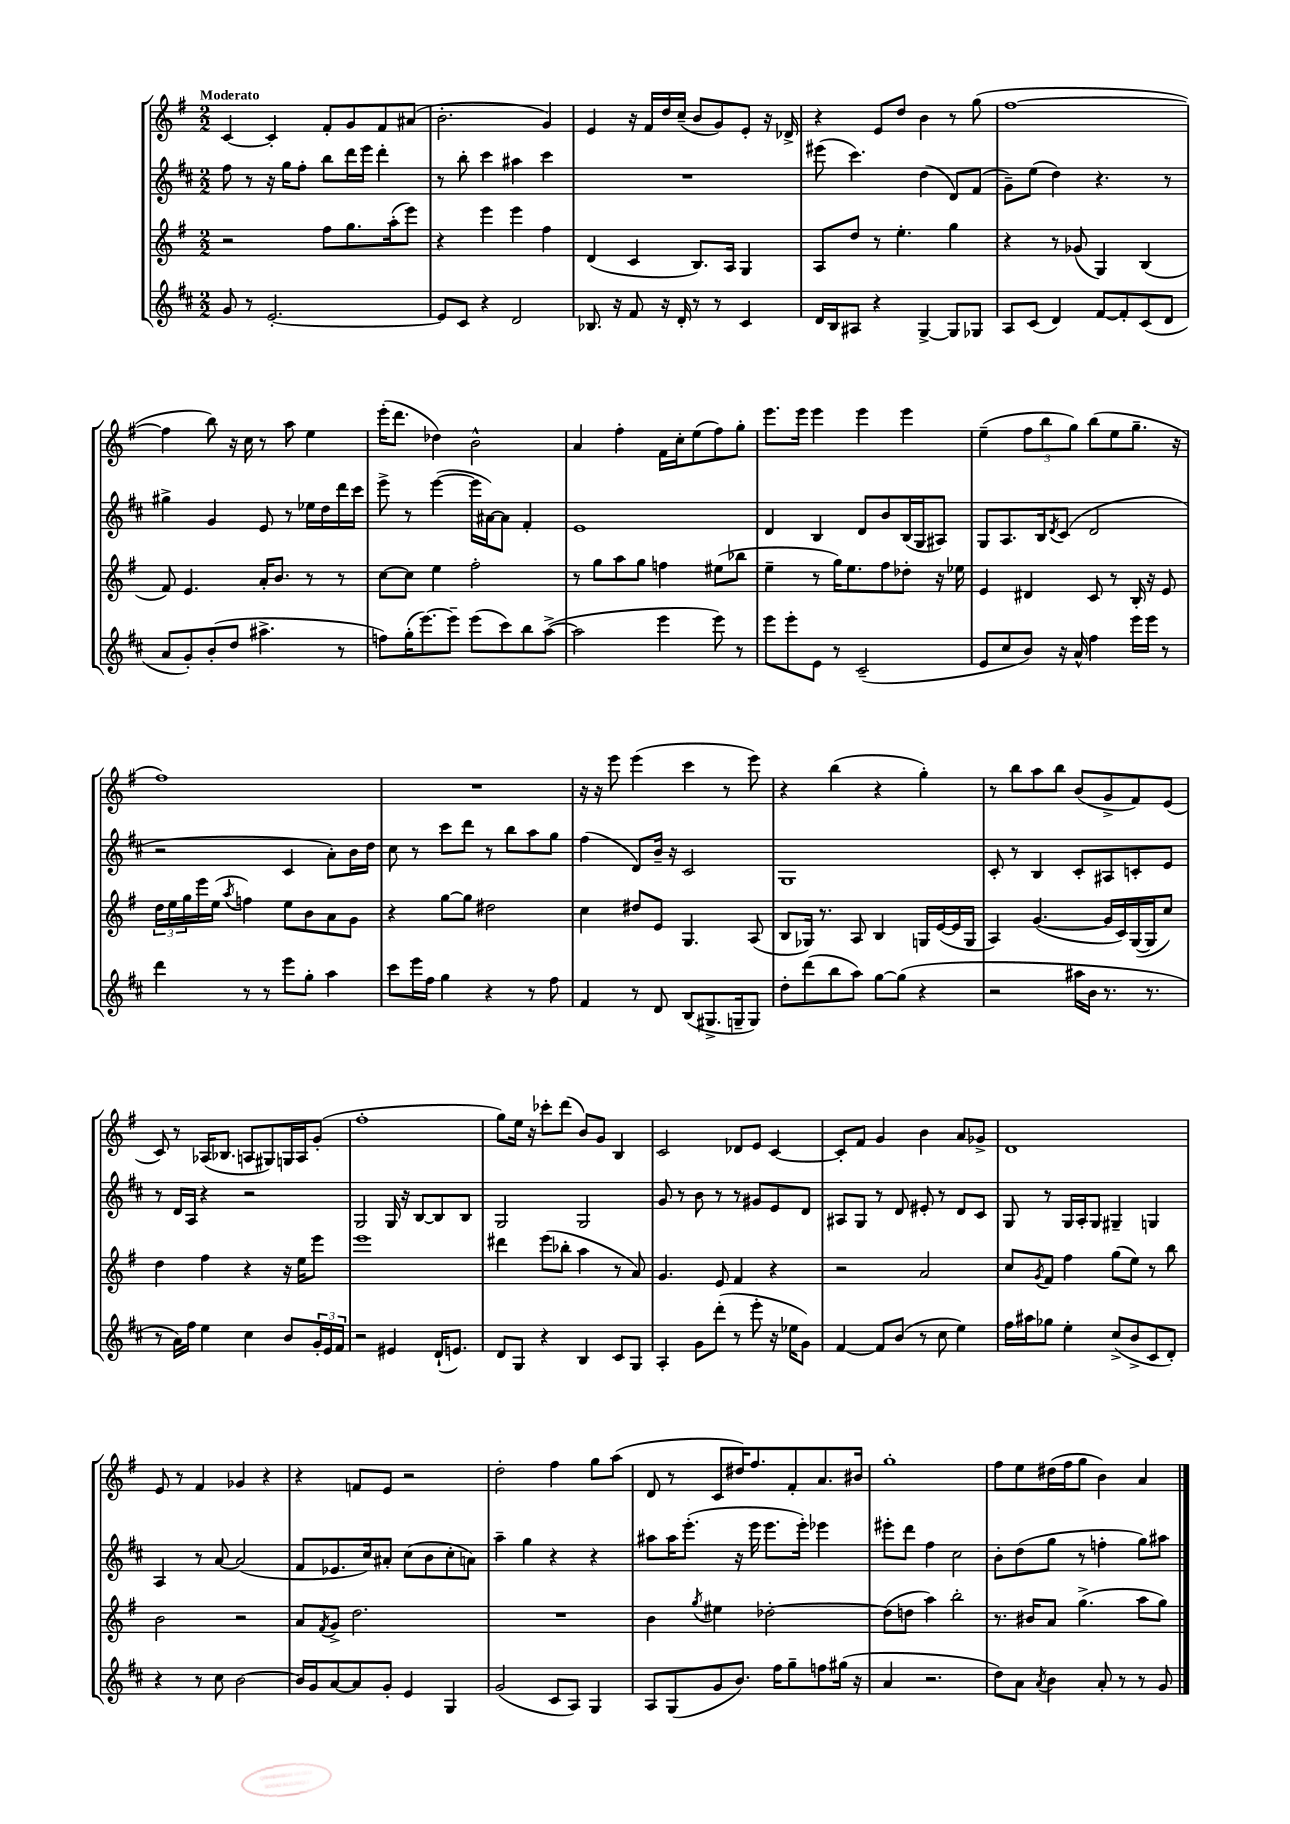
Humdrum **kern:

**kern	**kern	**kern	**kern
*staff4	*staff3	*staff2	*staff1
*clefG2	*clefG2	*clefG2	*clefG2
*k[f#c#]	*k[f#]	*k[f#c#]	*k[f#]
*M2/2	*M2/2	*M2/2	*M2/2
8g	2r	8ff#	[4c
8r	.	8r	.
[2.e'	.	16r	4c']
.	.	16gg	.
.	.	8ff#'	.
.	8ff#	8bb	8f#'
.	8.gg	16ddd	8g
.	.	16eee	.
.	.	4ddd'	8f#
.	(16aa'	.	.
.	8eee)	.	(8a#
=	=	=	=
8e]	4r	8r	2.b'
8c#	.	8bb'	.
4r	4eee	4ccc#	.
2d	4eee	4aa#	.
.	4ff#	4ccc#	4g)
=	=	=	=
8.B-	(4d	1r	4e
16r	.	.	.
8f#	4c	.	16r
.	.	.	16f#
16r	.	.	16dd
16d'	.	.	(16cc~
8r	8.B)	.	8b
8r	.	.	8g)
.	16A	.	.
4c#	4G	.	8e'
.	.	.	16r
.	.	.	16d-^
=	=	=	=
16d	8A	(8eee#	4r
16B	.	.	.
8A#	8dd	4.ccc#)	.
4r	8r	.	8e
.	4.ee'	.	8dd
[4G^	.	(4dd	4b
8G]	4gg	8d)	8r
8G-	.	(8f#	(8gg
=	=	=	=
8A	4r	8g~)	[1ff#
(8c#	.	(8ee	.
4d)	8r	4dd)	.
.	(8g-	.	.
[8f#	4G)	4.r	.
8f#']	.	.	.
(8c#	(4B	.	.
8d	.	8r	.
=	=	=	=
8a	8f#)	4gg#^	4ff#]
8g')	4.e	.	.
(8b'	.	4g	8bb)
8dd	.	.	16r
.	.	.	16cc
4.aa#^	16a'	8e	8r
.	8.b	.	.
.	.	8r	8aa
.	8r	16ee-	4ee
.	.	16dd	.
8r	8r	16ddd	.
.	.	16ccc#	.
=	=	=	=
8ff)	[8cc	8eee^	(16eee'
.	.	.	8.ddd
(16gg'	8cc]	8r	.
[8.eee)	.	.	.
.	4ee	([4eee	4dd-)
8eee~]	.	.	.
(8eee	2ff#'	16eee]	2b^^
.	.	[16a#)	.
8ccc#)	.	8a#]	.
8bb	.	4f#'	.
([8aa^	.	.	.
=	=	=	=
2aa]	8r	1e	4a
.	8gg	.	.
.	8aa	.	4ff#'
.	8gg	.	.
4eee	4ff	.	16f#
.	.	.	16cc'
.	.	.	(8ee
8eee)	(8ee#	.	8ff#)
8r	8bb-	.	8gg'
=	=	=	=
8eee	4ee~	4d	8.eee
8eee'	.	.	.
.	.	.	16eee
8e	8r	4B	4eee
8r	16gg)	.	.
.	8.ee	.	.
(2c#~	.	8d	4eee
.	8ff#	8b	.
.	8dd-'	(16B	4eee
.	.	16G	.
.	16r	8A#)	.
.	16ee-	.	.
=	=	=	=
8e	4e	8G	(4ee~
8cc#	.	8.A	.
8b)	4d#	.	12ff#
.	.	16B	.
.	.	.	12bb
.	.	8qd	.
16r	.	(8c#	.
.	.	.	12gg)
16a^^	.	.	.
4ff#	8c	2d	(8bb
.	8r	.	8ee
16eee	16B'	.	8.gg~
16eee	16r	.	.
8r	8e	.	.
.	.	.	16r
=	=	=	=
4ddd	24dd	2r	1ff#)
.	24ee	.	.
.	24gg	.	.
.	16eee	.	.
.	(16ee	.	.
.	8qaa	.	.
8r	4ff)	.	.
8r	.	.	.
8eee	8ee	4c#	.
8gg'	8b	.	.
4aa	8a	8a')	.
.	8g	16b	.
.	.	16dd	.
=	=	=	=
8ccc#	4r	8cc#	1r
16eee	.	8r	.
16ff#	.	.	.
4gg	[8gg	8ccc#	.
.	8gg]	8ddd	.
4r	2dd#	8r	.
.	.	8bb	.
8r	.	8aa	.
8ff#	.	8gg	.
=	=	=	=
4f#	4cc	(4ff#	16r
.	.	.	16r
.	.	.	8eee
8r	8dd#	8d)	(4eee
8d	8e	16b~	.
.	.	16r	.
(8B	4.G	2c#	4ccc
8.G#^	.	.	.
.	.	.	8r
16G~	.	.	.
8G)	(8A	.	8eee)
=	=	=	=
8dd'	8B	1G	4r
(8ddd	16G-)	.	.
.	8.r	.	.
8bb	.	.	(4bb
8aa)	8A	.	.
[8gg	4B	.	4r
(8gg]	.	.	.
4r	16G	.	4gg')
.	([16e	.	.
.	16e]	.	.
.	16G	.	.
=	=	=	=
2r	4A)	8c#'	8r
.	.	8r	8bb
.	([4.g	4B	8aa
.	.	.	8bb
16aa#	.	8c#'	(8b
16b	.	.	.
8.r	16g]	8A#	8g^
.	16c)	.	.
.	([16G	8c'	8f#)
8.r	16G]	.	.
.	8cc)	8e	(8e
=	=	=	=
8r	4dd	8r	8c)
16a)	.	16d	8r
16ff#	.	16A	.
4ee	4ff#	4r	(16A-
.	.	.	8.B-
4cc#	4r	2r	8A
.	.	.	8G#)
8b	16r	.	16G
.	16ee	.	16A
24g'	8eee	.	(8g'
24e	.	.	.
24f#	.	.	.
=	=	=	=
2r	1eee	2G	1ff#'
4e#	.	16G	.
.	.	16r	.
.	.	[8B	.
(16d`	.	8B]	.
8.e)	.	.	.
.	.	8B	.
=	=	=	=
8d	4ddd#	2G	8gg)
8G	.	.	16ee
.	.	.	16r
4r	(8eee	.	8ccc-'
.	8bb-'	.	(8ddd
4B	4aa	2G	8b)
.	.	.	8g
8c#	8r	.	4B
8G	8a)	.	.
=	=	=	=
4A'	4.g	8g	2c
.	.	8r	.
8g	.	8b	.
(8ddd'	8e	8r	.
8r	4f#	8r	8d-
8eee'	.	8g#	8e
16r	4r	8e	[4c
16ee-	.	.	.
8g)	.	8d	.
=	=	=	=
[4f#	2r	8A#	8c']
.	.	8G	8f#
8f#]	.	8r	4g
(8b	.	8d	.
8r	2a	8e#'	4b
8cc#	.	8r	.
4ee)	.	8d	8a
.	.	8c#	8g-^
=	=	=	=
16ff#	8cc	8G	1d
16aa#	.	.	.
.	8qg	.	.
8gg-	8f#	8r	.
4ee'	4ff#	16G	.
.	.	16A'	.
.	.	8G	.
(8cc#^	(8gg	4G#~	.
8b^	8ee)	.	.
8c#	8r	4G	.
8d')	8bb	.	.
=	=	=	=
4r	2b	4A	8e
.	.	.	8r
8r	.	8r	4f#
8cc#	.	[8a	.
[2b	2r	(2a]	4g-
.	.	.	4r
=	=	=	=
16b]	8a	8f#	4r
16g	.	.	.
.	8qf#	.	.
[8a	8g^	8.e-	.
8a]	2.dd	.	8f
.	.	16cc#)	.
8g'	.	8a#'	8e
4e	.	(8cc#	2r
.	.	8b	.
4G	.	8cc#'	.
.	.	8a)	.
=	=	=	=
(2g	1r	4aa~	2dd'
.	.	4gg	.
8c#	.	4r	4ff#
8A)	.	.	.
4G	.	4r	8gg
.	.	.	(8aa
=	=	=	=
8A	4b	8aa#	8d
(8G	.	16aa#	8r
.	.	(8.eee'	.
.	8qgg	.	.
8g	4ee#	.	8c
8.b)	.	16r	16dd#)
.	.	16eee	8.ff#
.	[2dd-'	8.eee	.
16ff#	.	.	.
8gg~	.	.	8f#'
.	.	16eee')	.
8ff	.	4eee-	8.a
(16gg#	.	.	.
16r	.	.	16b#
=	=	=	=
4a	(8dd-]	8eee#'	1gg'
.	8dd	8ddd	.
2.r	4aa)	4ff#	.
.	2bb'	2cc#	.
=	=	=	=
8dd)	8.r	8b'	8ff#
8a	.	(8dd	8ee
.	16b#	.	.
8qa	.	.	.
4b	8a	8gg	(16dd#
.	.	.	16ff#
.	(4.gg^	8r	8gg
8a'	.	4ff'	4b)
8r	.	.	.
8r	8aa	8gg)	4a
8g	8gg)	8aa#	.
==	==	==	==
*-	*-	*-	*-
